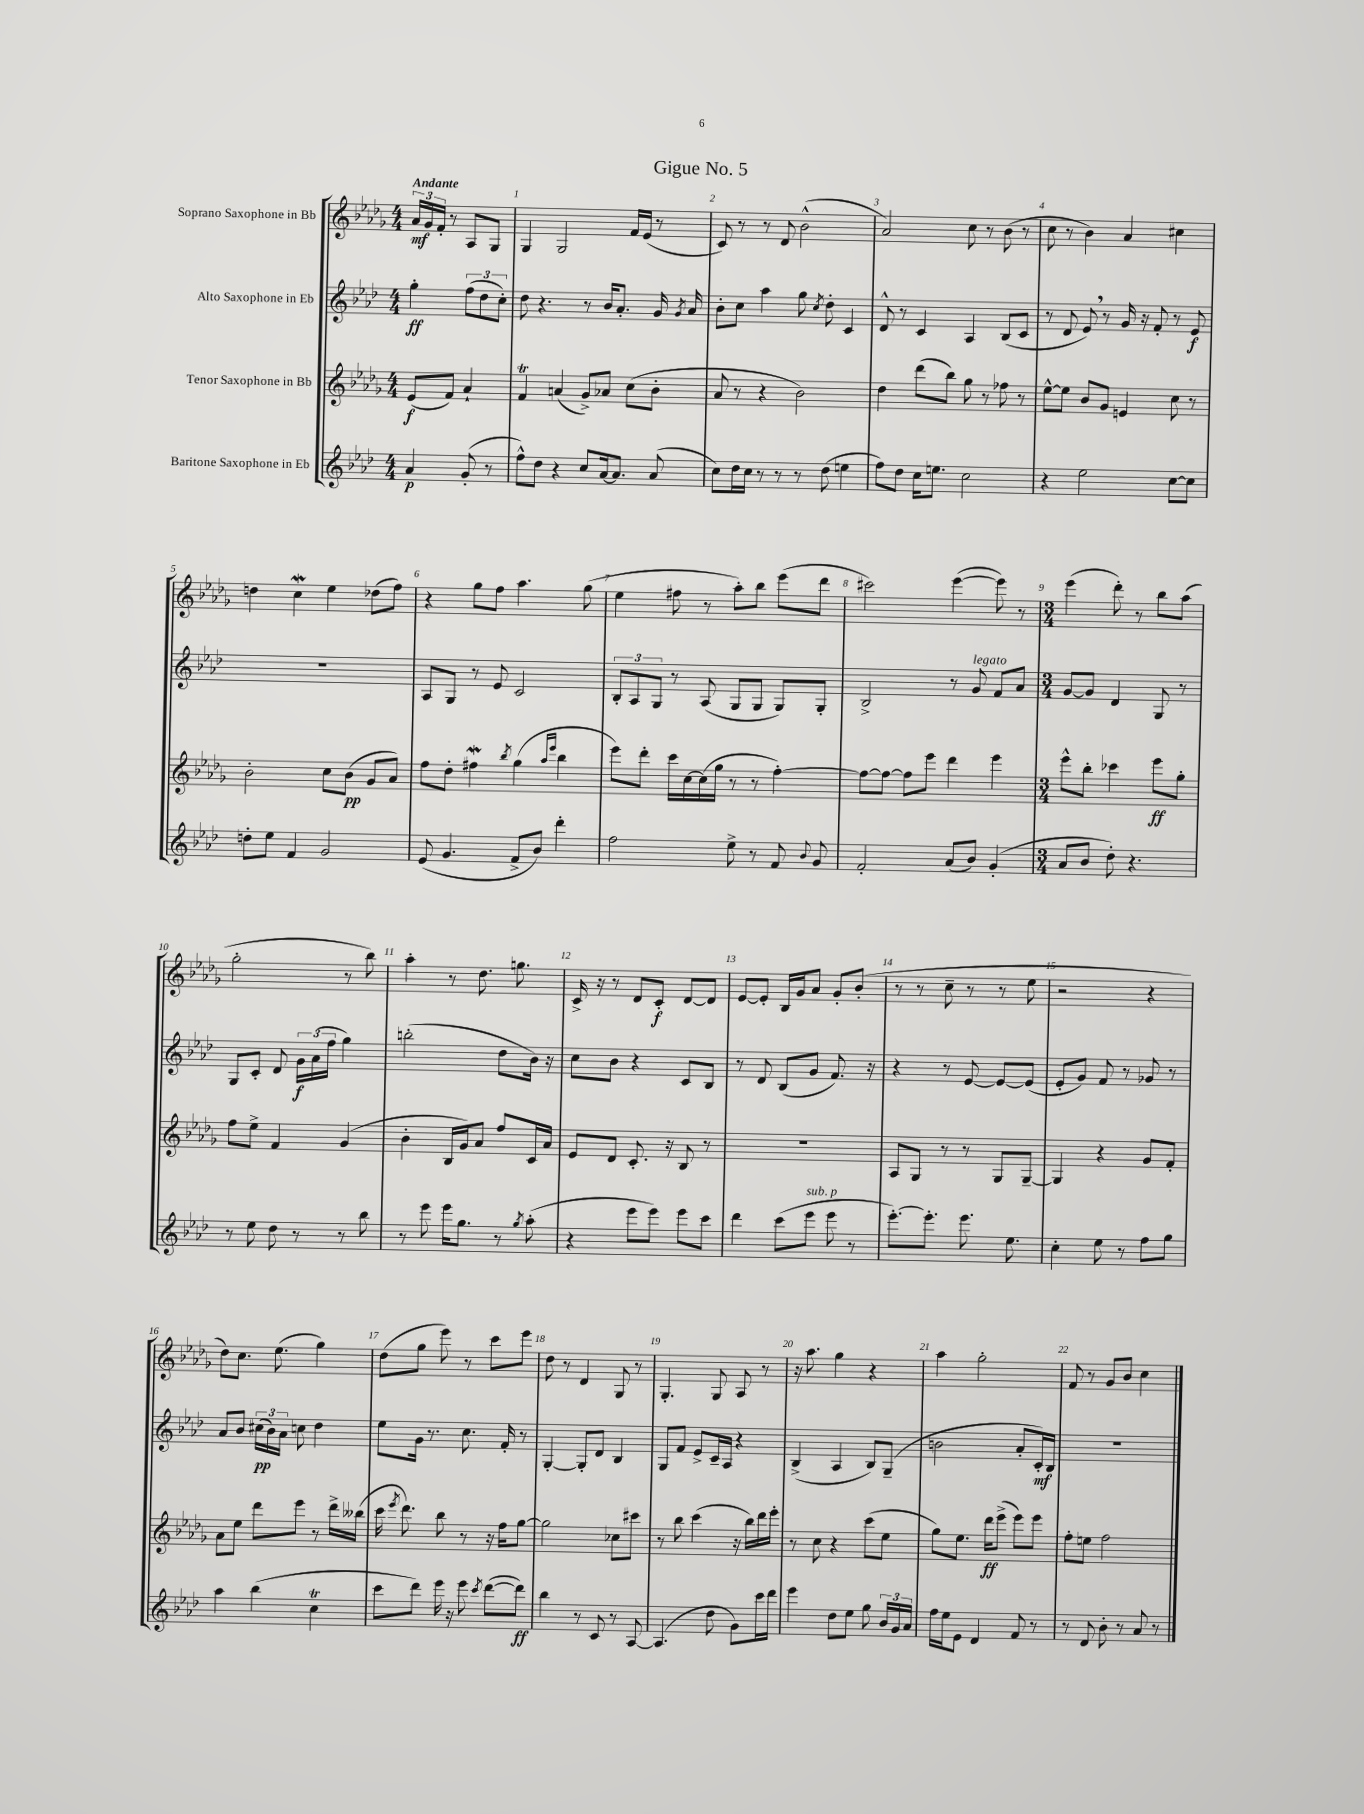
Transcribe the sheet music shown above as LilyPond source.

\header { title = "Gigue No. 5" }
<<
\new StaffGroup <<
\new Staff = "s0" \with { instrumentName = "Soprano Saxophone in Bb" } {
    \clef treble \key des \major \numericTimeSignature \time 4/4 \partial 2 \tempo "Andante"
    \autoBeamOff \tuplet 3/2 { aes'16[\mf ges'16 f'16]-. } r8 aes8[ ges8] |
    ges4 ges2 f'16[ ees'16]( r8 |
    c'8) r8 r8 des'8 bes'2-^( |
    aes'2) c''8 r8 bes'8( r8 |
    c''8 r8 bes'4) aes'4 cis''4 |
    d''4 c''4\mordent ees''4 des''8[( f''8]) |
    r4 ges''8[ f''8] aes''4. ges''8( |
    ees''4 fis''8 r8 aes''8[-.) bes''8] ees'''8[( des'''8] |
    cis'''2) ees'''4~( ees'''8) r8 |
    \numericTimeSignature \time 3/4 ees'''4( des'''8-.) r8 bes''8[ aes''8]( |
    ges''2-. r8 bes''8) |
    aes''4-. r8 des''8. g''8. |
    c'16-> r16 r8 des'8[ c'8]-.\f des'8[~ des'8] |
    ees'8[~ ees'8]-. bes16[ ges'16 aes'8] ges'8[-. bes'8]-.( |
    r8 r8 c''8-- r8 r8 ees''8 |
    r2 r4 |
    des''8[) c''8.] ees''8.( ges''4) |
    des''8[( ges''8] ees'''8) r8 c'''8[ ees'''8] |
    des''8 r8 des'4 ges8 r8 |
    ges4.-. ges8 aes8 r8 |
    r16 aes''8. ges''4 r4 |
    aes''4 ges''2-. |
    f'8 r8 ges'8[ bes'8] c''4 \bar "|." |
}
\new Staff = "s1" \with { instrumentName = "Alto Saxophone in Eb" } {
    \clef treble \key aes \major \numericTimeSignature \time 4/4 \partial 2
    \autoBeamOff g''4-.\ff \tuplet 3/2 { f''8[( des''8 c''8]-.) } |
    des''8 r4. r8 bes'16[ aes'8.]-. g'16 \acciaccatura { g'8 } aes'16 |
    bes'8[-. c''8] aes''4 g''8 \acciaccatura { c''8 } des''8-. c'4 |
    des'8-^ r8 c'4 aes4 bes8[( c'8] |
    r8 des'8 ees'8) \breathe r8 g'16 r16 f'8-. r8 ees'8\f |
    R1 |
    aes8[ g8] r8 ees'8 c'2 |
    \tuplet 3/2 { bes8[-. aes8 g8] } r8 aes8( g8[ g8] g8[) g8]-. |
    bes2-> r8 g'8^\markup { \italic "legato" } f'8[ aes'8] |
    \numericTimeSignature \time 3/4 g'8[~ g'8] des'4 g8 r8 |
    g8[ c'8]-. des'8 \tuplet 3/2 { g'16[\f aes'16( f''16] } g''4) |
    b''2-.( des''8[ bes'16]) r16 |
    c''8[ bes'8] r4 c'8[ bes8] |
    r8 des'8 bes8[( g'8] f'8.) r16 |
    r4 r8 ees'8~ ees'8[~ ees'8]( |
    ees'8[-. g'8]) f'8 r8 ges'8 r8 |
    aes'8[ bes'8] \tuplet 3/2 { cis''16[\pp( bes'16) aes'16] } c''8 des''4 |
    ees''8[ g'16] r8. c''8. f'16-. r8 |
    g4~-. g8[-. des'8] bes4 |
    g8[ f'8] ees'8[-> c'16-- aes16] r4 |
    bes4->( aes4 bes8[) g8]--( |
    b'2 aes'8[-. c'16-.\mf) bes16] |
    R2. \bar "|." |
}
\new Staff = "s2" \with { instrumentName = "Tenor Saxophone in Bb" } {
    \clef treble \key des \major \numericTimeSignature \time 4/4 \partial 2
    \autoBeamOff ees'8[\f( f'8]) aes'4-! |
    f'4\trill a'4( ges'8[->) aes'8] c''8[( bes'8]-. |
    aes'8 r8 r4 bes'2) |
    des''4 des'''8[( bes''8]) ges''8 r8 fes''8 r8 |
    ees''8[~-^ ees''8] bes'8[ ges'8] e'4 c''8 r8 |
    bes'2-. c''8[ bes'8]\pp( ges'8[ aes'8]) |
    f''8[ des''8]-. fis''4\mordent \acciaccatura { bes''8 } ges''4( \grace { aes''16[ ees'''16] } bes''4 |
    ees'''8[) des'''8]-. c'''16[ c''16~ c''16( ges''16] r8 r8 f''4~-.) |
    f''8[~ f''8]~ f''8[ ees'''8] des'''4 ees'''4 |
    \numericTimeSignature \time 3/4 ees'''8[-^ bes''8]-. ces'''4 ees'''8[\ff ges''8]-. |
    f''8[ ees''8]-> f'4 ges'4( |
    bes'4-. bes16[ ges'16) aes'8] f''8[ c'16 aes'16] |
    ees'8[ des'8] c'8.-. r16 bes8 r8 |
    R2. |
    aes8[ ges8] r8 r8 ges8[ ges8]~-- |
    ges4 r4 ges'8[ f'8]-. |
    aes'8[ ees''8] des'''8[ ees'''8] r8 des'''16[-> beses''16]( |
    c'''16 \acciaccatura { ees'''8 } des'''8.) bes''8 r8 r16 f''16[ ges''8]~ |
    ges''2 ces''8[ cis'''8] |
    r8 bes''8 c'''4( r16 bes''16[) des'''16 ees'''16]-. |
    r8 c''8 r4 c'''8[( ees''8] |
    ges''8[) ees''8.] des'''16[\ff ees'''8]->( ees'''8[) ees'''8] |
    f''8[-. e''8] f''2 \bar "|." |
}
\new Staff = "s3" \with { instrumentName = "Baritone Saxophone in Eb" } {
    \clef treble \key aes \major \numericTimeSignature \time 4/4 \partial 2
    \autoBeamOff aes'4\p g'8-.( r8 |
    f''8[-^) des''8] r4 c''8[ aes'16~ aes'8.] aes'8( |
    c''8[) des''16 c''16] r8 r8 r8 des''8( e''4 |
    f''8[) des''8] c''16[ e''8.] c''2 |
    r4 ees''2 c''8[~ c''8] |
    d''8[-. ees''8] f'4 g'2 |
    ees'8( g'4. f'8[-> bes'8]) des'''4-. |
    f''2 ees''8-> r8 f'8 \appoggiatura { bes'8 } g'8 |
    f'2-. aes'8[( bes'8]) g'4-.( |
    \numericTimeSignature \time 3/4 aes'8[ bes'8] des''8-.) r4. |
    r8 ees''8 des''8 r8 r8 bes''8 |
    r8 ees'''8 ees'''16[ g''8.] r8 \acciaccatura { g''8 } aes''8-.( |
    r4 ees'''8[ ees'''8]) ees'''8[ c'''8] |
    des'''4 c'''8[( ees'''8]^\markup { \italic "sub. p" } ees'''8 r8 |
    ees'''8.[~-.) ees'''8.]-. ees'''8. ees''8. |
    c''4-. ees''8 r8 f''8[ g''8] |
    aes''4 bes''4( c''4\trill |
    c'''8[ des'''8]) ees'''16 r16 ees'''8 \acciaccatura { c'''8 } des'''8[~( des'''8]\ff) |
    bes''4 r8 c'8 r8 aes8~ |
    aes4.( des''8 g'8[) c'''16 des'''16] |
    ees'''4 des''8[ ees''8] g''8 \tuplet 3/2 { bes'16[ g'16 aes'16] } |
    f''16[ ees''16 ees'8] des'4 f'8 r8 |
    r8 des'8 bes'8-. r8 aes'8 r8 \bar "|." |
}
>>
>>
\layout { \context { \Score \override BarNumber.break-visibility = ##(#f #t #t) barNumberVisibility = #all-bar-numbers-visible } }
